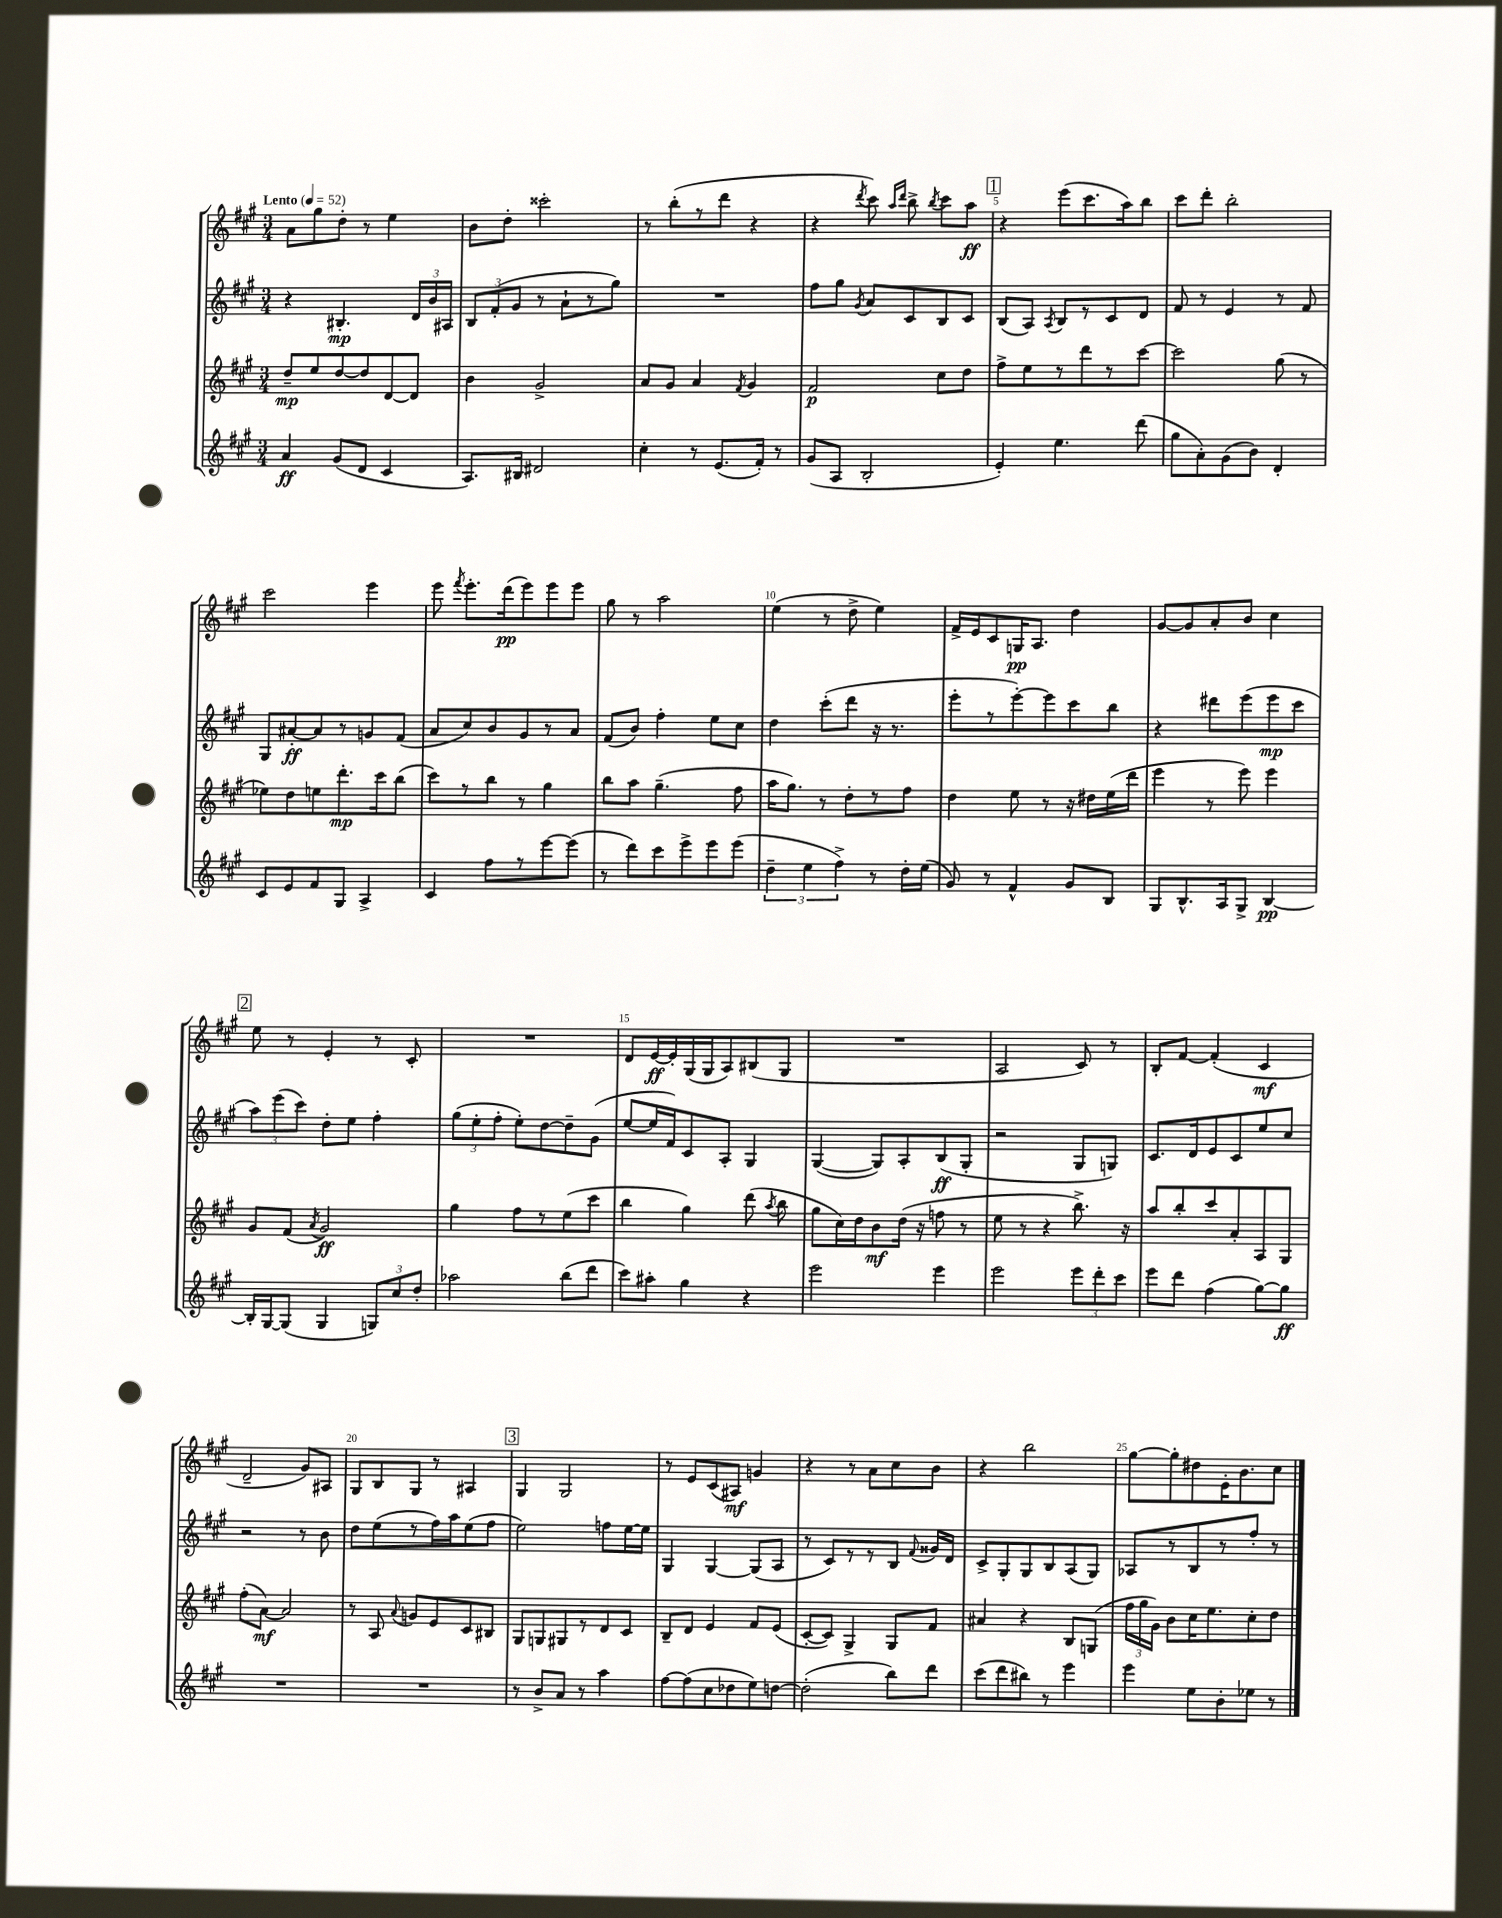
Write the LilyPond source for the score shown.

<<
\new StaffGroup <<
\new Staff = "s0" {
    \clef treble \key a \major \numericTimeSignature \time 3/4 \tempo "Lento" 4 = 52
    \autoBeamOff a'8[ gis''8 d''8]-. r8 e''4 |
    b'8[ d''8]-. cisis'''2-. |
    r8 b''8[-.( r8 d'''8] r4 |
    r4 \acciaccatura { d'''8 } cis'''8) \grace { a''16[ d'''16] } b''8-> \acciaccatura { b''8 } cis'''8[ a''8]\ff |
    \mark \markup { \box "1" } r4 e'''8[( cis'''8. a''16) b''8] |
    cis'''8[ d'''8]-. b''2-. |
    cis'''2 e'''4 |
    e'''8 \acciaccatura { fis'''8 } e'''8.[-. d'''16\pp( e'''8) e'''8 e'''8] |
    gis''8 r8 a''2 |
    e''4( r8 d''8-> e''4) |
    fis'16[-> e'16 cis'8 g16\pp a8.] d''4 |
    gis'8[~ gis'8 a'8-. b'8] cis''4 |
    \mark \markup { \box "2" } e''8 r8 e'4-. r8 cis'8-. |
    R2. |
    d'8[ e'16~\ff e'16-. gis16( gis16 a8) bis8( gis8] |
    R2. |
    a2 cis'8) r8 |
    b8[-. fis'8]~ fis'4-.( cis'4\mf |
    d'2-- gis'8[) ais8] |
    gis8[ b8 gis8] r8 ais4 |
    \mark \markup { \box "3" } gis4 gis2 |
    r8 e'8[ cis'8( ais8]\mf) g'4 |
    r4 r8 a'8[ cis''8 b'8] |
    r4 b''2 |
    gis''8[~ gis''8-. dis''8 e'16-. b'8. cis''8] \bar "|." |
}
\new Staff = "s1" {
    \clef treble \key a \major \numericTimeSignature \time 3/4
    \autoBeamOff r4 bis4.-.\mp \tuplet 3/2 { d'16[ b'16 ais16] } |
    \tuplet 3/2 { b8[ fis'8-.( gis'8] } r8 a'8[-! r8 gis''8]) |
    R2. |
    fis''8[ gis''8] \acciaccatura { gis'8 } a'8[ cis'8 b8 cis'8] |
    \mark \markup { \box "1" } b8[( a8]) \acciaccatura { a8 } b8[ r8 cis'8 d'8] |
    fis'8 r8 e'4 r8 fis'8 |
    gis8[ ais'8~-.\ff ais'8 r8 g'8 fis'8]( |
    a'8[ cis''8) b'8 gis'8 r8 a'8] |
    fis'8[( b'8]) fis''4-. e''8[ cis''8] |
    d''4 cis'''8[-.( d'''8] r16 r8. |
    e'''8[-. r8 e'''8~-.) e'''8 cis'''8 b''8] |
    r4 dis'''8[ e'''8( e'''8\mp cis'''8] |
    \mark \markup { \box "2" } \tuplet 3/2 { a''8[) e'''8( cis'''8]) } d''8[-. e''8] fis''4-. |
    \tuplet 3/2 { gis''8[( e''8-. fis''8]-. } e''8[-.) d''8~ d''8-- gis'8]( |
    e''8[~ e''16 fis'16) cis'8 a8]-. gis4 |
    gis4~( gis8[) a8-. b8\ff( gis8]-. |
    r2 gis8[ g8]) |
    cis'8.[ d'16 e'8 cis'8 e''8 cis''8] |
    r2 r8 b'8 |
    d''8[ e''8( r8 fis''16) a''16 e''8( fis''8] |
    \mark \markup { \box "3" } e''2) f''8[ e''16~ e''16] |
    gis4 gis4~ gis8[( a8] |
    r8 cis'8[) r8 r8 b8] \appoggiatura { fis'8 } gisis'16[ d'16] |
    cis'8[-> gis8-. gis8 b8 a8( gis8]) |
    aes8[ r8 b8 r8 fis''8]-. r8 \bar "|." |
}
\new Staff = "s2" {
    \clef treble \key a \major \numericTimeSignature \time 3/4
    \autoBeamOff d''8[--\mp e''8 d''8~ d''8 d'8~ d'8] |
    b'4 gis'2-> |
    a'8[ gis'8] a'4 \acciaccatura { fis'8 } gis'4 |
    fis'2\p cis''8[ d''8] |
    \mark \markup { \box "1" } fis''8[-> e''8 r8 d'''8 r8 cis'''8]~ |
    cis'''2 gis''8( r8 |
    ees''8[) d''8 e''8 d'''8.-.\mp cis'''16 b''8]( |
    cis'''8[) r8 b''8] r8 gis''4 |
    b''8[ a''8] gis''4.--( fis''8 |
    a''16[ gis''8.]) r8 d''8[-. r8 fis''8] |
    d''4 e''8 r8 r16 dis''16[ e''16( d'''16] |
    e'''4 r8 e'''8) e'''4 |
    \mark \markup { \box "2" } gis'8[ fis'8]( \acciaccatura { a'8 } gis'2\ff) |
    gis''4 fis''8[ r8 e''8( cis'''8] |
    b''4 gis''4) d'''8( \acciaccatura { a''8 } b''8 |
    gis''8[ cis''16) d''16 b'8\mf d''16]( r16 f''8 r8 |
    e''8 r8 r4 b''8.->) r16 |
    a''8[ b''8-. cis'''8 a'8-. a8 gis8] |
    fis''8[-.( a'8]~\mf) a'2 |
    r8 a8 \appoggiatura { a'8 } g'8[ e'8 cis'8 bis8] |
    \mark \markup { \box "3" } gis8[ g8 gis8 r8 d'8 cis'8] |
    b8[-- d'8] e'4 fis'8[ e'8]( |
    cis'8[~-. cis'8]) gis4-> gis8[ fis'8] |
    ais'4 r4 b8[ g8]( |
    \tuplet 3/2 { fis''16[ gis''16 gis'16]) } b'8[ cis''16 e''8. cis''8-. d''8] \bar "|." |
}
\new Staff = "s3" {
    \clef treble \key a \major \numericTimeSignature \time 3/4
    \autoBeamOff a'4\ff gis'8[( d'8] cis'4 |
    a8.[) bis16] dis'2 |
    cis''4-. r8 e'8.[( fis'16]-.) r8 |
    gis'8[( a8] b2-. |
    \mark \markup { \box "1" } e'4-.) e''4. d'''8( |
    gis''8[ a'8-.) gis'8( b'8]) d'4-. |
    cis'8[ e'8 fis'8 gis8] a4-> |
    cis'4 fis''8[ r8 e'''8~ e'''8]( |
    r8 d'''8[) cis'''8 e'''8-> e'''8 e'''8]( |
    \tuplet 3/2 { d''4-- e''4 fis''4->) } r8 d''16[-. e''16]( |
    gis'8) r8 fis'4-^ gis'8[ b8] |
    gis8[ b8.-^ a16 gis8]-> b4~\pp |
    \mark \markup { \box "2" } b16[-. gis16~ gis8]( gis4 \tuplet 3/2 { g8[) cis''8 d''8]-. } |
    aes''2 b''8[( d'''8] |
    cis'''8[) ais''8]-. gis''4 r4 |
    e'''2 e'''4 |
    e'''2 \tuplet 3/2 { e'''8[ d'''8-. cis'''8] } |
    e'''8[ d'''8] fis''4( gis''8[~) gis''8]\ff |
    R2. |
    R2. |
    \mark \markup { \box "3" } r8 b'8[-> a'8] r8 a''4 |
    fis''8[~ fis''8( cis''8 des''8 e''8) d''8]~ |
    d''2-.( b''8[) d'''8] |
    cis'''8[( d'''8 bis''8]) r8 e'''4 |
    e'''4 e''8[ b'8-. ees''8] r8 \bar "|." |
}
>>
>>
\layout { \context { \Score \override BarNumber.break-visibility = ##(#f #t #t) barNumberVisibility = #(every-nth-bar-number-visible 5) } }
